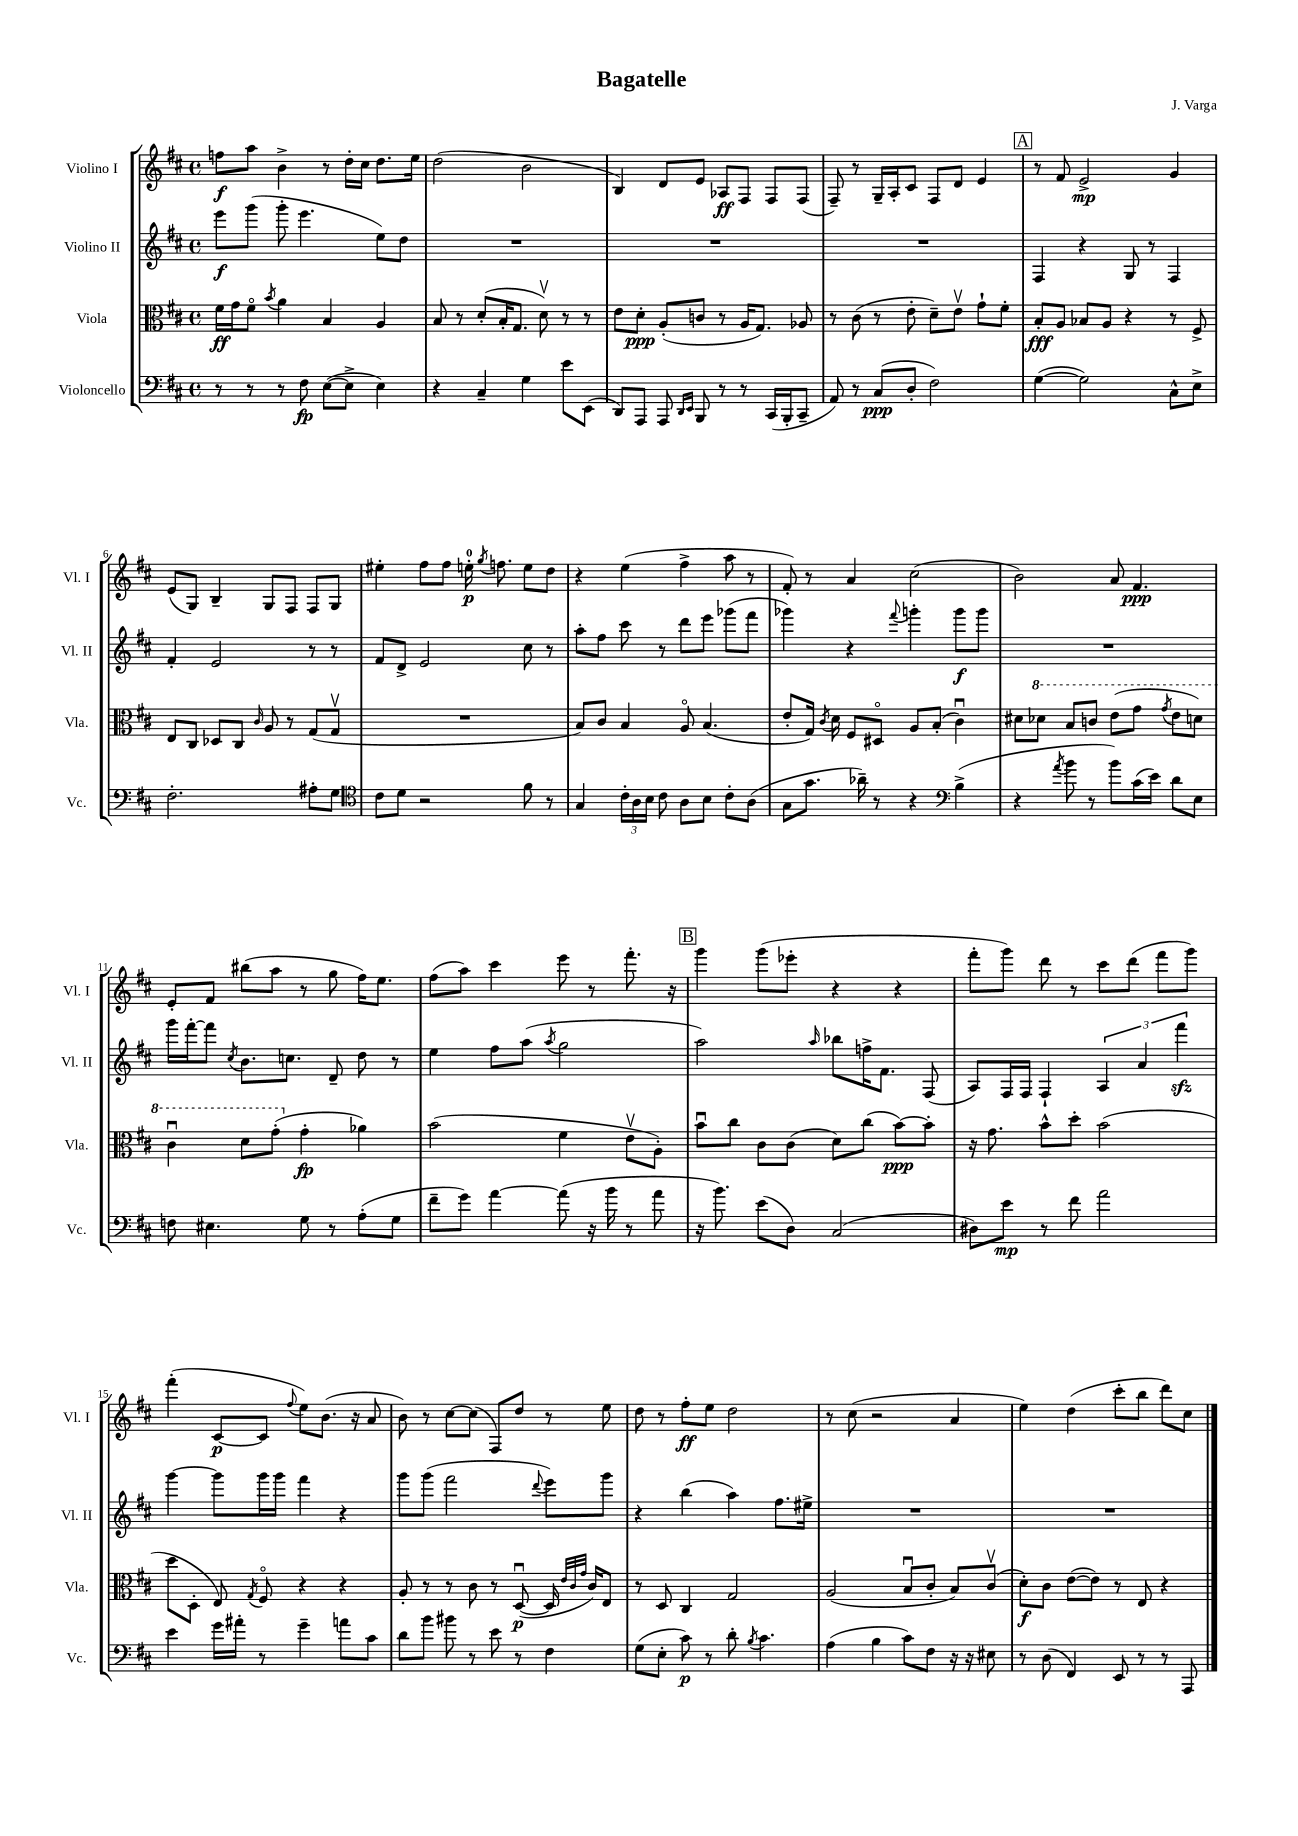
\header { title = "Bagatelle" composer = "J. Varga" }
<<
\new StaffGroup <<
\new Staff = "s0" \with { instrumentName = "Violino I" shortInstrumentName = "Vl. I" } {
    \clef treble \key d \major \defaultTimeSignature \time 4/4
    \autoBeamOff f''8[\f a''8] b'4-> r8 d''16[-. cis''16] d''8.[ e''16] |
    d''2( b'2 |
    b4) d'8[ e'8] aes8[\ff fis8] fis8[ fis8]( |
    fis8--) r8 g16[-- a16-. cis'8] fis8[ d'8] e'4 |
    \mark \markup { \box "A" } r8 fis'8 e'2->\mp g'4 |
    e'8[( g8]) b4-- g8[ fis8] fis8[ g8] |
    eis''4-. fis''8[ fis''8] e''16-0-.\p \acciaccatura { g''8 } f''8. e''8[ d''8] |
    r4 e''4( fis''4-> a''8 r8 |
    fis'8-.) r8 a'4 cis''2( |
    b'2) a'8 fis'4.\ppp |
    e'8[-. fis'8] bis''8[( a''8] r8 g''8 fis''16[) e''8.] |
    fis''8[( a''8]) cis'''4 e'''8 r8 fis'''8.-. r16 |
    \mark \markup { \box "B" } g'''4 g'''8[( ees'''8]-. r4 r4 |
    fis'''8[-. g'''8]) d'''8 r8 cis'''8[ d'''8]( fis'''8[ g'''8]) |
    fis'''4-.( cis'8[~\p cis'8] \appoggiatura { fis''8 } e''8[) b'8.]( r16 a'8 |
    b'8) r8 cis''8[~ cis''8]( fis8[) d''8] r8 e''8 |
    d''8 r8 fis''8[-.\ff e''8] d''2 |
    r8 cis''8( r2 a'4 |
    e''4) d''4( cis'''8[-. b''8] d'''8[) cis''8] \bar "|." |
}
\new Staff = "s1" \with { instrumentName = "Violino II" shortInstrumentName = "Vl. II" } {
    \clef treble \key d \major \defaultTimeSignature \time 4/4
    \autoBeamOff e'''8[\f g'''8]( g'''8-. e'''4. e''8[) d''8] |
    R1 |
    R1 |
    R1 |
    \mark \markup { \box "A" } fis4 r4 g8 r8 fis4 |
    fis'4-. e'2 r8 r8 |
    fis'8[ d'8]-> e'2 cis''8 r8 |
    a''8[-. fis''8] cis'''8 r8 d'''8[ e'''8] ges'''8[( fis'''8] |
    ges'''4) r4 \appoggiatura { fis'''8 } g'''4-. g'''8[\f g'''8] |
    R1 |
    g'''16[ fis'''16~-. fis'''8] \acciaccatura { cis''8 } b'8.[ c''8.] d'8-- d''8 r8 |
    e''4 fis''8[ a''8]( \acciaccatura { a''8 } g''2 |
    \mark \markup { \box "B" } a''2) \grace { a''16 } bes''8[ f''16-> fis'8.] fis8( |
    a8[) fis16 fis16] fis4-! \tuplet 3/2 { a4 a'4 fis'''4\sfz } |
    g'''4~ g'''8[ g'''16 g'''16] fis'''4 r4 |
    g'''8[ g'''8]( fis'''2 \appoggiatura { d'''8 } e'''8[) g'''8] |
    r4 b''4( a''4) fis''8.[ eis''16]-> |
    R1 |
    R1 \bar "|." |
}
\new Staff = "s2" \with { instrumentName = "Viola" shortInstrumentName = "Vla." } {
    \clef alto \key d \major \defaultTimeSignature \time 4/4
    \autoBeamOff fis'16[\ff g'16 fis'8]\flageolet \acciaccatura { b'8 } a'4 b4 a4 |
    b8 r8 d'8[-.( b16-. g8.] d'8\upbow) r8 r8 |
    e'8[ d'8]-.\ppp a8[-.( c'8] r8 a16[ g8.]) aes8 |
    r8 cis'8( r8 e'8-. d'8[--) e'8]\upbow g'8[-! fis'8]-. |
    \mark \markup { \box "A" } b8[-.\fff a8] bes8[ a8] r4 r8 fis8-> |
    e8[ cis8] des8[ cis8] \grace { cis'16 } a8 r8 g8[( g8]\upbow |
    R1 |
    b8[) cis'8] b4 a8\flageolet b4.( |
    e'8[-. g16]) \acciaccatura { cis'8 } d'16 fis8[ dis8]\flageolet a8[ b8]-.( cis'4\downbow) |
    dis'8[ \ottava #1 des''8] b'8[ c''8] e''8[( g''8] \acciaccatura { g''8 } e''8[ d''8]) |
    cis''4\downbow d''8[ g''8]-.( \ottava #0 g'4-.\fp aes'4) |
    b'2( fis'4 e'8[\upbow a8]-.) |
    \mark \markup { \box "B" } b'8[\downbow cis''8] cis'8[ cis'8]( d'8[) cis''8]( b'8[~\ppp) b'8]-. |
    r16 g'8. b'8[-^ d''8]-. b'2( |
    d''8[ d8]-. e8) \acciaccatura { g8 } fis8\flageolet r4 r4 |
    a8-. r8 r8 cis'8 r8 d8~\downbow\p( d16 \grace { e'32[ cis'32 g'32] } cis'16[) e8] |
    r8 d8 cis4 g2 |
    a2( b8[\downbow cis'8]-. b8[) cis'8]\upbow( |
    d'8[-.\f) cis'8] e'8[~( e'8]) r8 e8 r4 \bar "|." |
}
\new Staff = "s3" \with { instrumentName = "Violoncello" shortInstrumentName = "Vc." } {
    \clef bass \key d \major \defaultTimeSignature \time 4/4
    \autoBeamOff r8 r8 r8 fis8\fp e8[~( e8]-> e4) |
    r4 cis4-- g4 e'8[ e,8]( |
    d,8[) a,,8] a,,8 \grace { d,16[ e,16] } b,,8 r8 r8 cis,16[( b,,16-. cis,8]-- |
    a,8) r8 cis8[\ppp( d8]-. fis2) |
    \mark \markup { \box "A" } g4~( g2) cis8[-^ e8]-> |
    fis2.-. ais8[-. g8] |
    \clef tenor cis'8[ d'8] r2 fis'8 r8 |
    g4 \tuplet 3/2 { cis'16[-. a16 b16] } cis'8 a8[ b8] cis'8[-. a8]( |
    g8[ g'8.] aes'16--) r8 r4 \clef bass b4->( |
    r4 \acciaccatura { a'8 } b'8 r8 b'8[) cis'16( e'16]) d'8[ e8] |
    f8 eis4. g8 r8 a8[-.( g8] |
    fis'8[-- g'8]) a'4~ a'8( r16 b'16 r8 a'8 |
    \mark \markup { \box "B" } r16 b'8.) e'8[( d8]) cis2( |
    dis8[) e'8]\mp r8 fis'8 a'2 |
    e'4 g'16[ ais'16]-. r8 g'4-- a'8[ cis'8] |
    d'8[ b'8] bis'8 r8 e'8 r8 fis4 |
    g8[( e8]-. cis'8\p) r8 d'8-. \acciaccatura { b8 } cis'4. |
    a4( b4 cis'8[) fis8] r16 r16 eis8 |
    r8 d8( fis,4) e,8 r8 r8 a,,8 \bar "|." |
}
>>
>>
